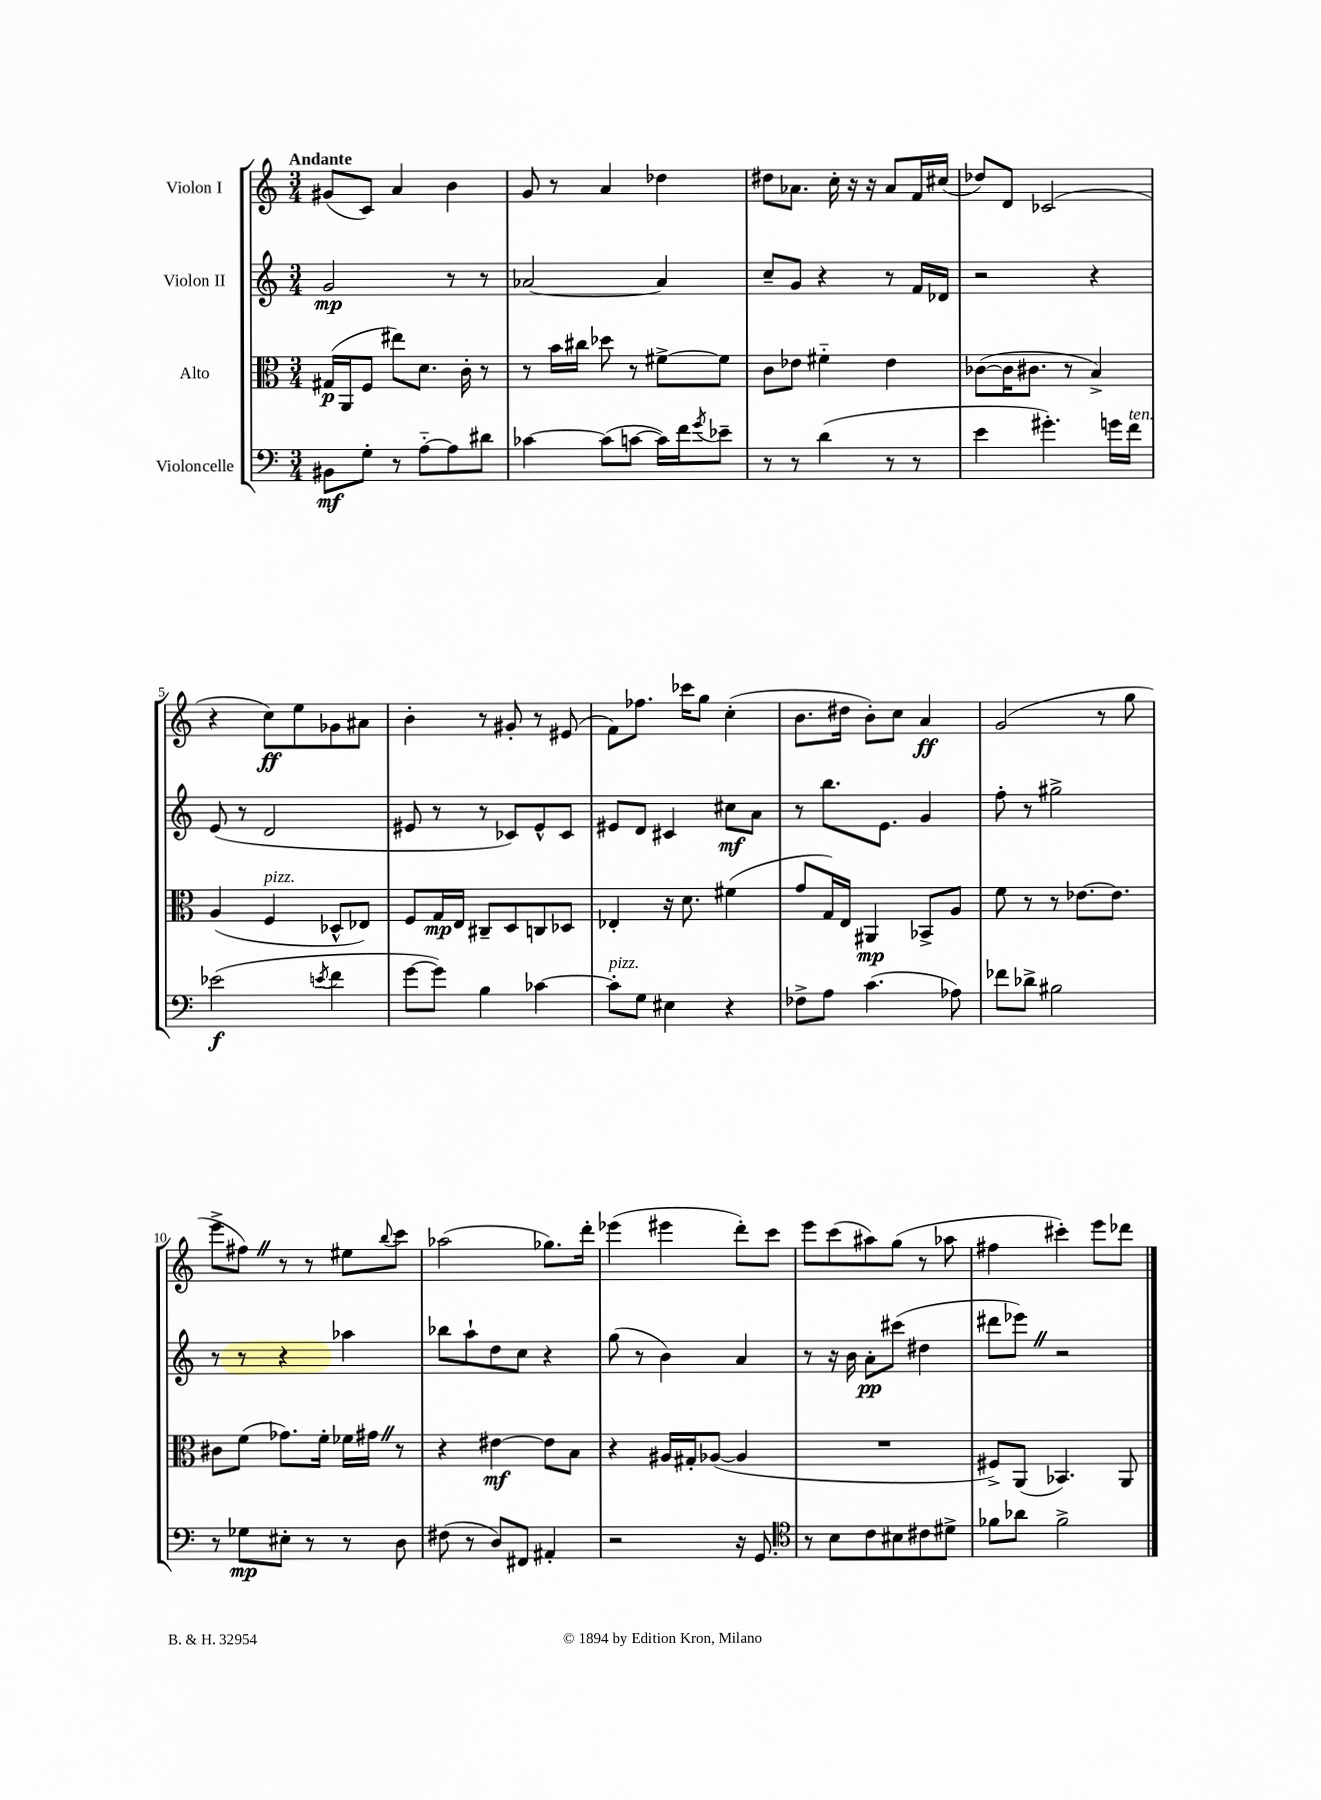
<<
\new StaffGroup <<
\new Staff = "s0" \with { instrumentName = "Violon I" } {
    \clef treble \key c \major \numericTimeSignature \time 3/4 \tempo "Andante"
    gis'8( c'8) a'4 b'4 |
    g'8 r8 a'4 des''4 |
    dis''8 aes'8. c''16-. r16 r16 aes'8 f'16 cis''16( |
    des''8) d'8 ces'2( |
    r4 c''8\ff) e''8 ges'8 ais'8 |
    b'4-. r8 gis'8-. r8 eis'8( |
    f'8) fes''8. ces'''16 g''8 c''4-.( |
    b'8. dis''16 b'8-.) c''8 a'4\ff |
    g'2( r8 g''8 |
    e'''8-> fis''8) \once \override BreathingSign.text = \markup { \musicglyph "scripts.caesura.straight" } \breathe r8 r8 eis''8 \appoggiatura { b''8 } c'''8 |
    aes''2( ges''8.) d'''16-. |
    ees'''4( eis'''4 d'''8-.) c'''8 |
    e'''8 c'''8( ais''8) g''8( r8 aes''8 |
    fis''4 cis'''4-.) e'''8 des'''8 \bar "|." |
}
\new Staff = "s1" \with { instrumentName = "Violon II" } {
    \clef treble \key c \major \numericTimeSignature \time 3/4
    g'2\mp r8 r8 |
    aes'2~ aes'4 |
    c''8-- g'8 r4 r8 f'16 des'16 |
    r2 r4 |
    e'8( r8 d'2 |
    eis'8 r8 r8 ces'8) eis'8-^ ces'8 |
    eis'8 d'8 cis'4 cis''8\mf a'8 |
    r8 b''8. e'8. g'4 |
    f''8-. r8 gis''2-> |
    r8 r8 r4 aes''4 |
    bes''8 a''8-! d''8 c''8 r4 |
    g''8( r8 b'4) a'4 |
    r8 r16 b'16 a'8-.\pp cis'''8( dis''4 |
    dis'''8 ees'''8) \once \override BreathingSign.text = \markup { \musicglyph "scripts.caesura.straight" } \breathe r2 \bar "|." |
}
\new Staff = "s2" \with { instrumentName = "Alto" } {
    \clef alto \key c \major \numericTimeSignature \time 3/4
    gis16\p( a,16 f8 eis''8) d'8. c'16-. r8 |
    r8 b'16 cis''16 des''8 r8 fis'8~-> fis'8 |
    c'8 ees'8 fis'4-_ ees'4 |
    ces'8~( ces'16 cis'8. r8 b4->) |
    a4( f4^\markup { \italic "pizz." } des8-^ ees8) |
    f8 g16\mp e16 cis8-- d8 c8 des8 |
    ees4-. r16 d'8. fis'4( |
    g'8 g16) e16 ais,4\mp bes,8-> a8 |
    f'8 r8 r8 ees'8.~ ees'8. |
    cis'8 f'8( ges'8.) f'16-. fes'16 gis'16 \once \override BreathingSign.text = \markup { \musicglyph "scripts.caesura.straight" } \breathe r8 |
    r4 eis'4~\mf eis'8 b8 |
    r4 ais16 gis16-. aes8~( aes4 |
    R2. |
    fis8->) a,8( bes,4.) a,8 \bar "|." |
}
\new Staff = "s3" \with { instrumentName = "Violoncelle" } {
    \clef bass \key c \major \numericTimeSignature \time 3/4
    bis,8\mf g8-. r8 a8~-_ a8 dis'8 |
    ces'4~ ces'8( c'8~ c'16) f'16 \acciaccatura { g'8 } ees'8-- |
    r8 r8 d'4( r8 r8 |
    e'4 gis'4.-.) g'16 f'16^\markup { \italic "ten." } |
    ees'2\f( \acciaccatura { e'8 } f'4 |
    g'8~ g'8) b4 ces'4~ |
    ces'8-.^\markup { \italic "pizz." } g8 eis4 r4 |
    fes8-> a8 c'4.( aes8) |
    fes'8 des'8-> bis2 |
    r8 ges8\mp eis8-. r8 r8 d8 |
    fis8( r8 d8) fis,8 ais,4-. |
    r2 r16 g,8. |
    \clef tenor r8 b8 c'8 bis8 cis'8 dis'8-> |
    fes'8 aes'8 fes'2-> \bar "|." |
}
>>
>>
